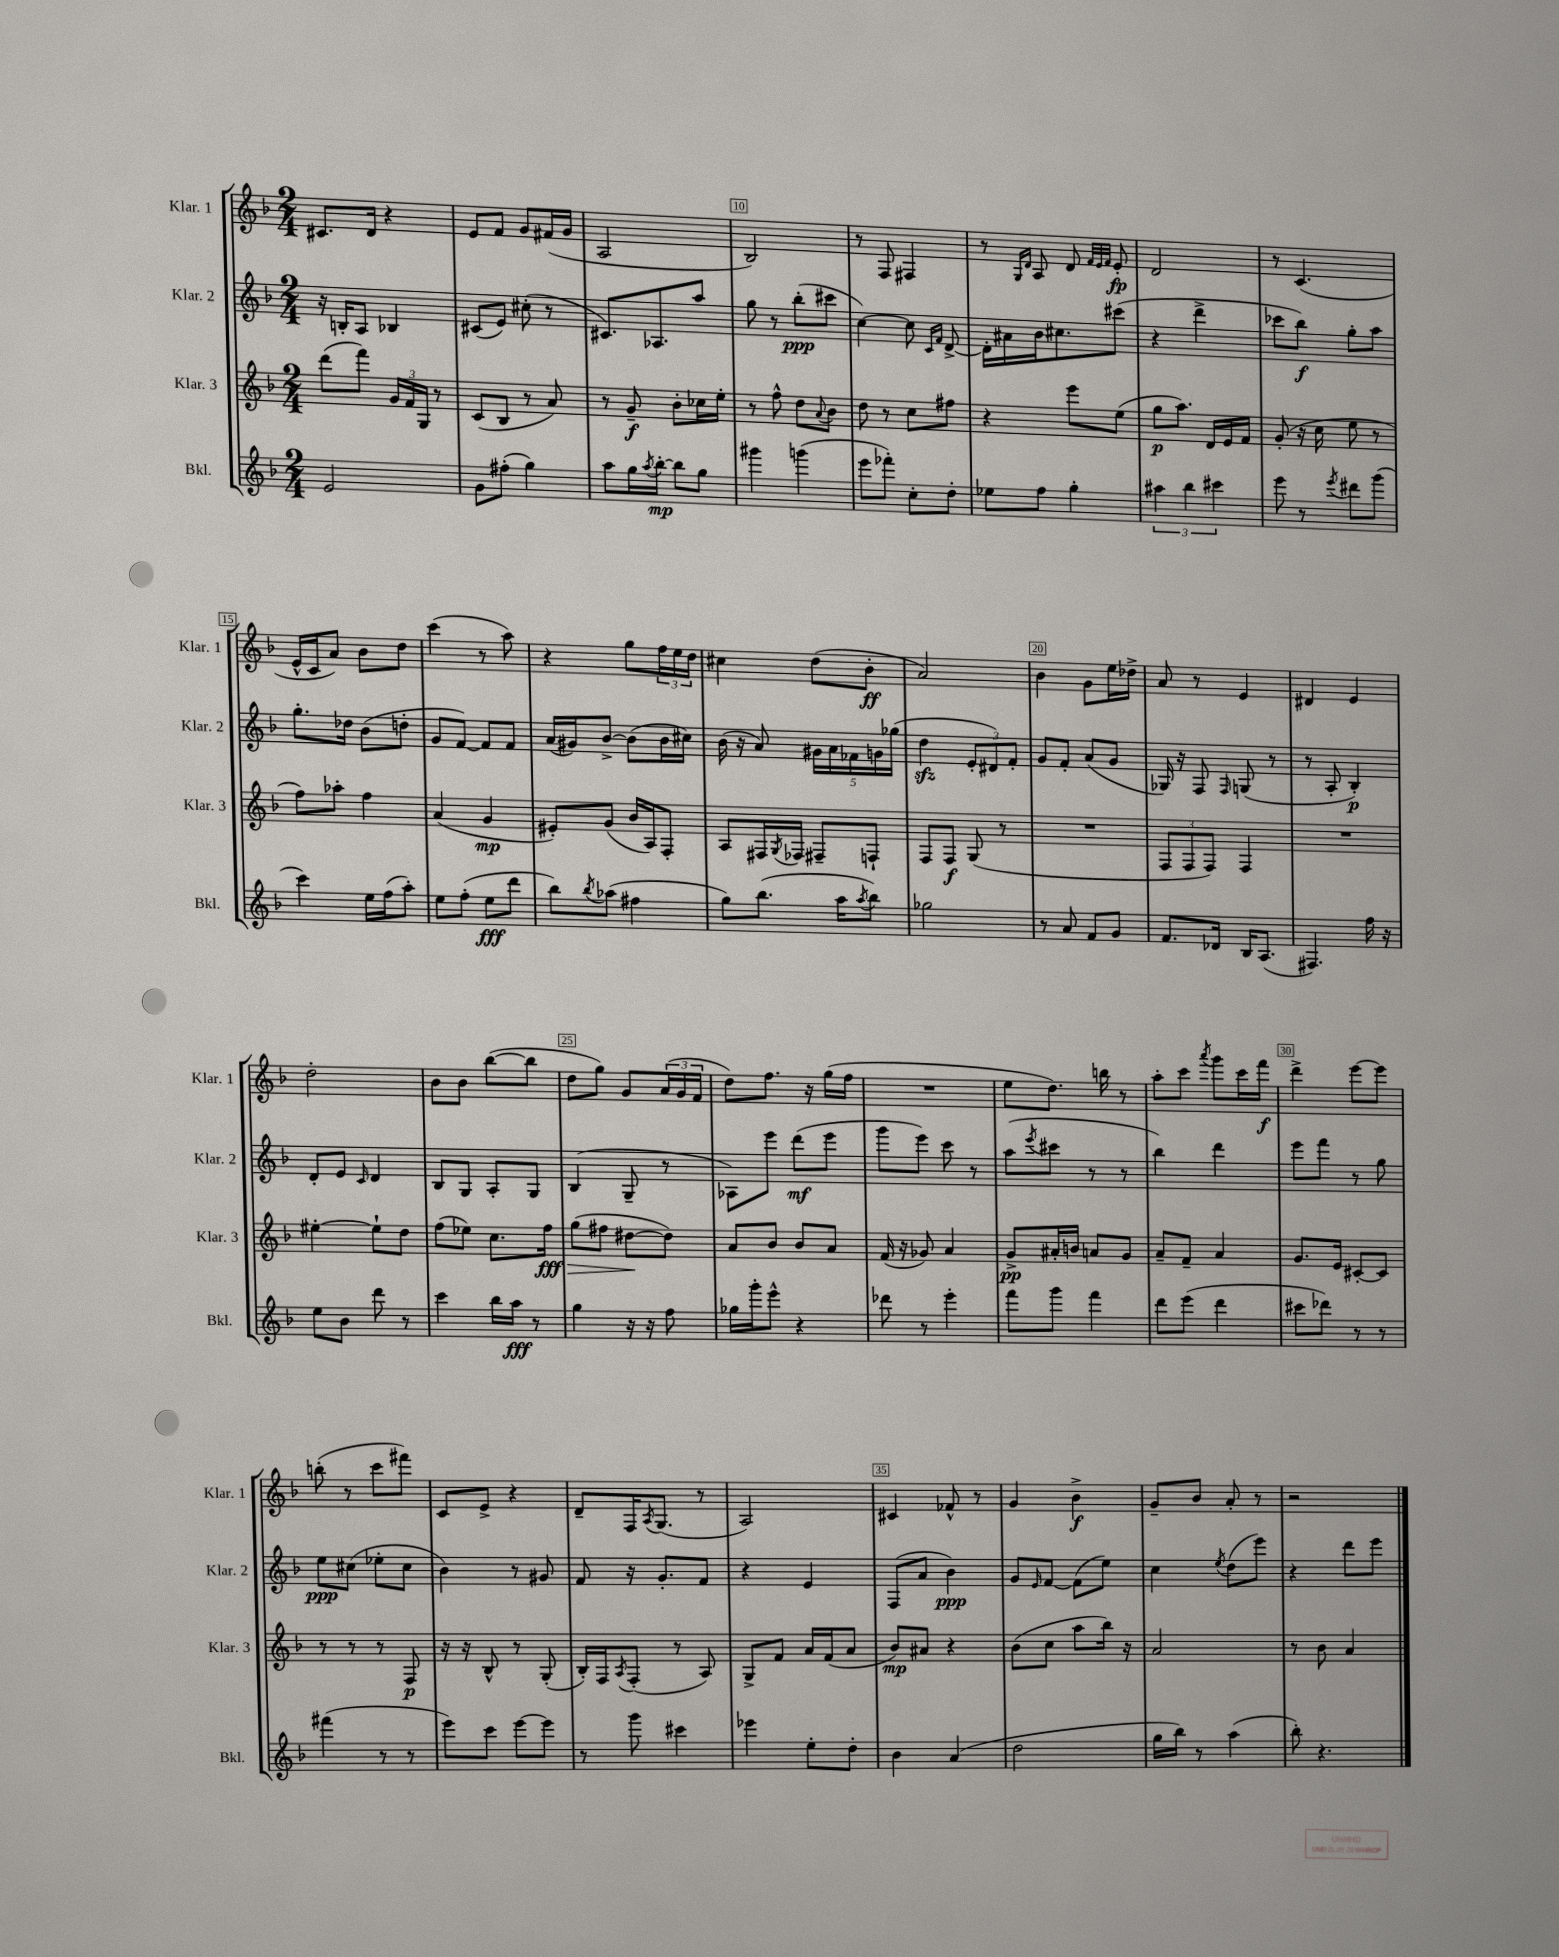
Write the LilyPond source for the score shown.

<<
\new StaffGroup <<
\new Staff = "s0" \with { instrumentName = "Klar. 1" shortInstrumentName = "Klar. 1" } {
    \clef treble \key f \major \numericTimeSignature \time 2/4
    cis'8. d'16 r4 |
    e'8 f'8 g'8 fis'16( g'16 |
    a2 |
    bes2) |
    r8 f8 fis4 |
    r8 \grace { g16 d'16 } a8 d'8 \grace { f'32 e'32 f'32 } e'8-.\fp |
    d'2 |
    r8 c'4.( |
    e'16-^ c'16 a'8) bes'8 d''8 |
    c'''4( r8 a''8) |
    r4 g''8 \tuplet 3/2 { f''16 e''16 d''16 } |
    cis''4 d''8( bes'8-.\ff |
    a'2) |
    bes'4 g'8 e''16 des''16-> |
    a'8 r8 e'4 |
    dis'4 e'4 |
    d''2-. |
    bes'8 bes'8 bes''8~( bes''8 |
    d''8 g''8) g'8 \tuplet 3/2 { a'16( g'16 f'16 } |
    d''8) f''8. r16 g''16( f''16 |
    R2 |
    e''8 d''8.) b''16 r8 |
    a''8-. c'''8 \acciaccatura { a'''8 } g'''8 c'''16 f'''16\f |
    d'''4-> e'''8~ e'''8 |
    b''8-.( r8 c'''8 fis'''8) |
    c'8 e'8-> r4 |
    d'8-- f16 \acciaccatura { a8 } g8.( r8 |
    a2) |
    cis'4 fes'8-^ r8 |
    g'4 bes'4->\f |
    g'8-- bes'8 a'8-. r8 |
    r2 \bar "|." |
}
\new Staff = "s1" \with { instrumentName = "Klar. 2" shortInstrumentName = "Klar. 2" } {
    \clef treble \key f \major \numericTimeSignature \time 2/4
    r16 b16-. a8 bes4 |
    cis'8( e'8) cis''8-.( r8 |
    cis'8.) aes8. a''8 |
    g''8 r8 bes''8-.\ppp( cis'''8 |
    c''4~) c''8 \grace { c'16 f'16 } d'8~-> |
    d'16-. ais'16 bes'16 cis''8. cis'''8( |
    r4 d'''4-> |
    ces'''8 bes''8\f) g''8-. a''8 |
    g''8.-. des''16 bes'8( d''8-. |
    g'8 f'8~) f'8 f'8 |
    a'16( gis'16) bes'8~-> bes'8( bes'16 cis''16) |
    bes'16( r16 a'8) \tuplet 5/4 { gis'16 a'16 fes'16 g'16 ges''16( } |
    d''4\sfz \tuplet 3/2 { e'8-. dis'8) f'8-. } |
    g'8 f'8-. a'8( g'8 |
    ges16) r16 f8 \grace { f16 } g8( r8 |
    r8 a8-. bes4-.\p) |
    d'8-. e'8 \grace { c'16 } d'4 |
    bes8 g8 a8-. g8 |
    bes4( g8-- r8 |
    aes8) e'''8 d'''8\mf( e'''8 |
    g'''8 e'''8) c'''8 r8 |
    a''8( \acciaccatura { e'''8 } cis'''8 r8 r8 |
    bes''4) d'''4 |
    e'''8 f'''8 r8 g''8 |
    e''8\ppp cis''8( ees''8-. cis''8 |
    bes'4) r8 gis'8 |
    f'8 r16 g'8.-. f'8 |
    r4 e'4 |
    f8( a'8 bes'4\ppp) |
    g'8 \grace { e'16 } f'8~ f'8( e''8) |
    c''4 \acciaccatura { e''8 } d''8( e'''8) |
    r4 d'''8 e'''8 \bar "|." |
}
\new Staff = "s2" \with { instrumentName = "Klar. 3" shortInstrumentName = "Klar. 3" } {
    \clef treble \key f \major \numericTimeSignature \time 2/4
    d'''8( f'''8) \tuplet 3/2 { g'16 f'16 g16 } r8 |
    c'8( bes8 r8 a'8) |
    r8 g'8--\f bes'8-. ces''16 e''16-. |
    r8 f''8-^ d''8 \appoggiatura { a'8 } bes'8 |
    d''8 r8 c''8 fis''8 |
    r4 e'''8 e''8( |
    g''8\p a''8.) d'16 e'16 f'16 |
    g'8-.( r16 c''16 e''8 r8 |
    f''8) aes''8-. f''4 |
    a'4( g'4\mp |
    eis'8-.) g'8( bes'16 a16) f8-. |
    a8 fis16 \acciaccatura { g8 } fes16 fis8-- f8-! |
    f8 f8\f g8( r8 |
    R2 |
    \tuplet 3/2 { f8 f8 f8) } f4 |
    R2 |
    eis''4~-. eis''8-! d''8 |
    f''8( ees''8) c''8. f''16\fff\> |
    g''8( fis''8 dis''8~\! dis''8) |
    a'8 bes'8 bes'8 a'8 |
    f'16( r16 ges'8) a'4 |
    g'8->\pp ais'16-. b'16 a'8 g'8 |
    a'8-- f'8-- a'4 |
    g'8. e'16 cis'8~-. cis'8 |
    r8 r8 r8 f8\p |
    r16 r16 bes8-^ r8 g8-.( |
    bes16-.) f16 \acciaccatura { a8 } f8-.( r8 a8) |
    g8-> f'8 a'16 f'16( a'8 |
    bes'8\mp) ais'8 r4 |
    bes'8( c''8 a''8 bes''16) r16 |
    a'2 |
    r8 bes'8 a'4 \bar "|." |
}
\new Staff = "s3" \with { instrumentName = "Bkl." shortInstrumentName = "Bkl." } {
    \clef treble \key f \major \numericTimeSignature \time 2/4
    e'2 |
    g'8 fis''8-.( g''4) |
    a''8 g''16 \acciaccatura { a''8 } bes''16~-.\mp bes''8 g''8 |
    gis'''4 g'''4( |
    e'''8 fes'''8-.) c''8-. d''8-. |
    ees''8 f''8 g''4-. |
    \tuplet 3/2 { ais''4 bes''4 cis'''4 } |
    e'''8 r8 \acciaccatura { e'''8 } dis'''8 g'''8( |
    c'''4) e''16 f''16( a''8-.) |
    e''8 f''8-.( e''8\fff d'''8 |
    bes''8) \acciaccatura { bes''8 } aes''8( fis''4 |
    g''8) bes''8.( a''16 \acciaccatura { a''8 } bes''8) |
    ges''2 |
    r8 a'8 f'8 g'8 |
    f'8. des'16 bes16 a8.( |
    fis4.) f''16 r16 |
    e''8 bes'8 d'''8 r8 |
    c'''4 bes''16 a''16\fff r8 |
    g''4 r16 r16 f''8 |
    ges''16 g'''16-. e'''8-^ r4 |
    des'''8 r8 e'''4-. |
    f'''8 g'''8 f'''4 |
    d'''8 e'''8( d'''4 |
    cis'''8 des'''8) r8 r8 |
    fis'''4( r8 r8 |
    e'''8) c'''8 e'''8~ e'''8 |
    r8 g'''8 cis'''4 |
    ees'''4 e''8-. d''8-. |
    bes'4 a'4( |
    d''2 |
    g''16 bes''16) r8 a''4( |
    bes''8-.) r4. \bar "|." |
}
>>
>>
\layout { \context { \Score currentBarNumber = #7 \override BarNumber.break-visibility = ##(#f #t #t) barNumberVisibility = #(every-nth-bar-number-visible 5) \override BarNumber.stencil = #(make-stencil-boxer 0.1 0.3 ly:text-interface::print) } }
